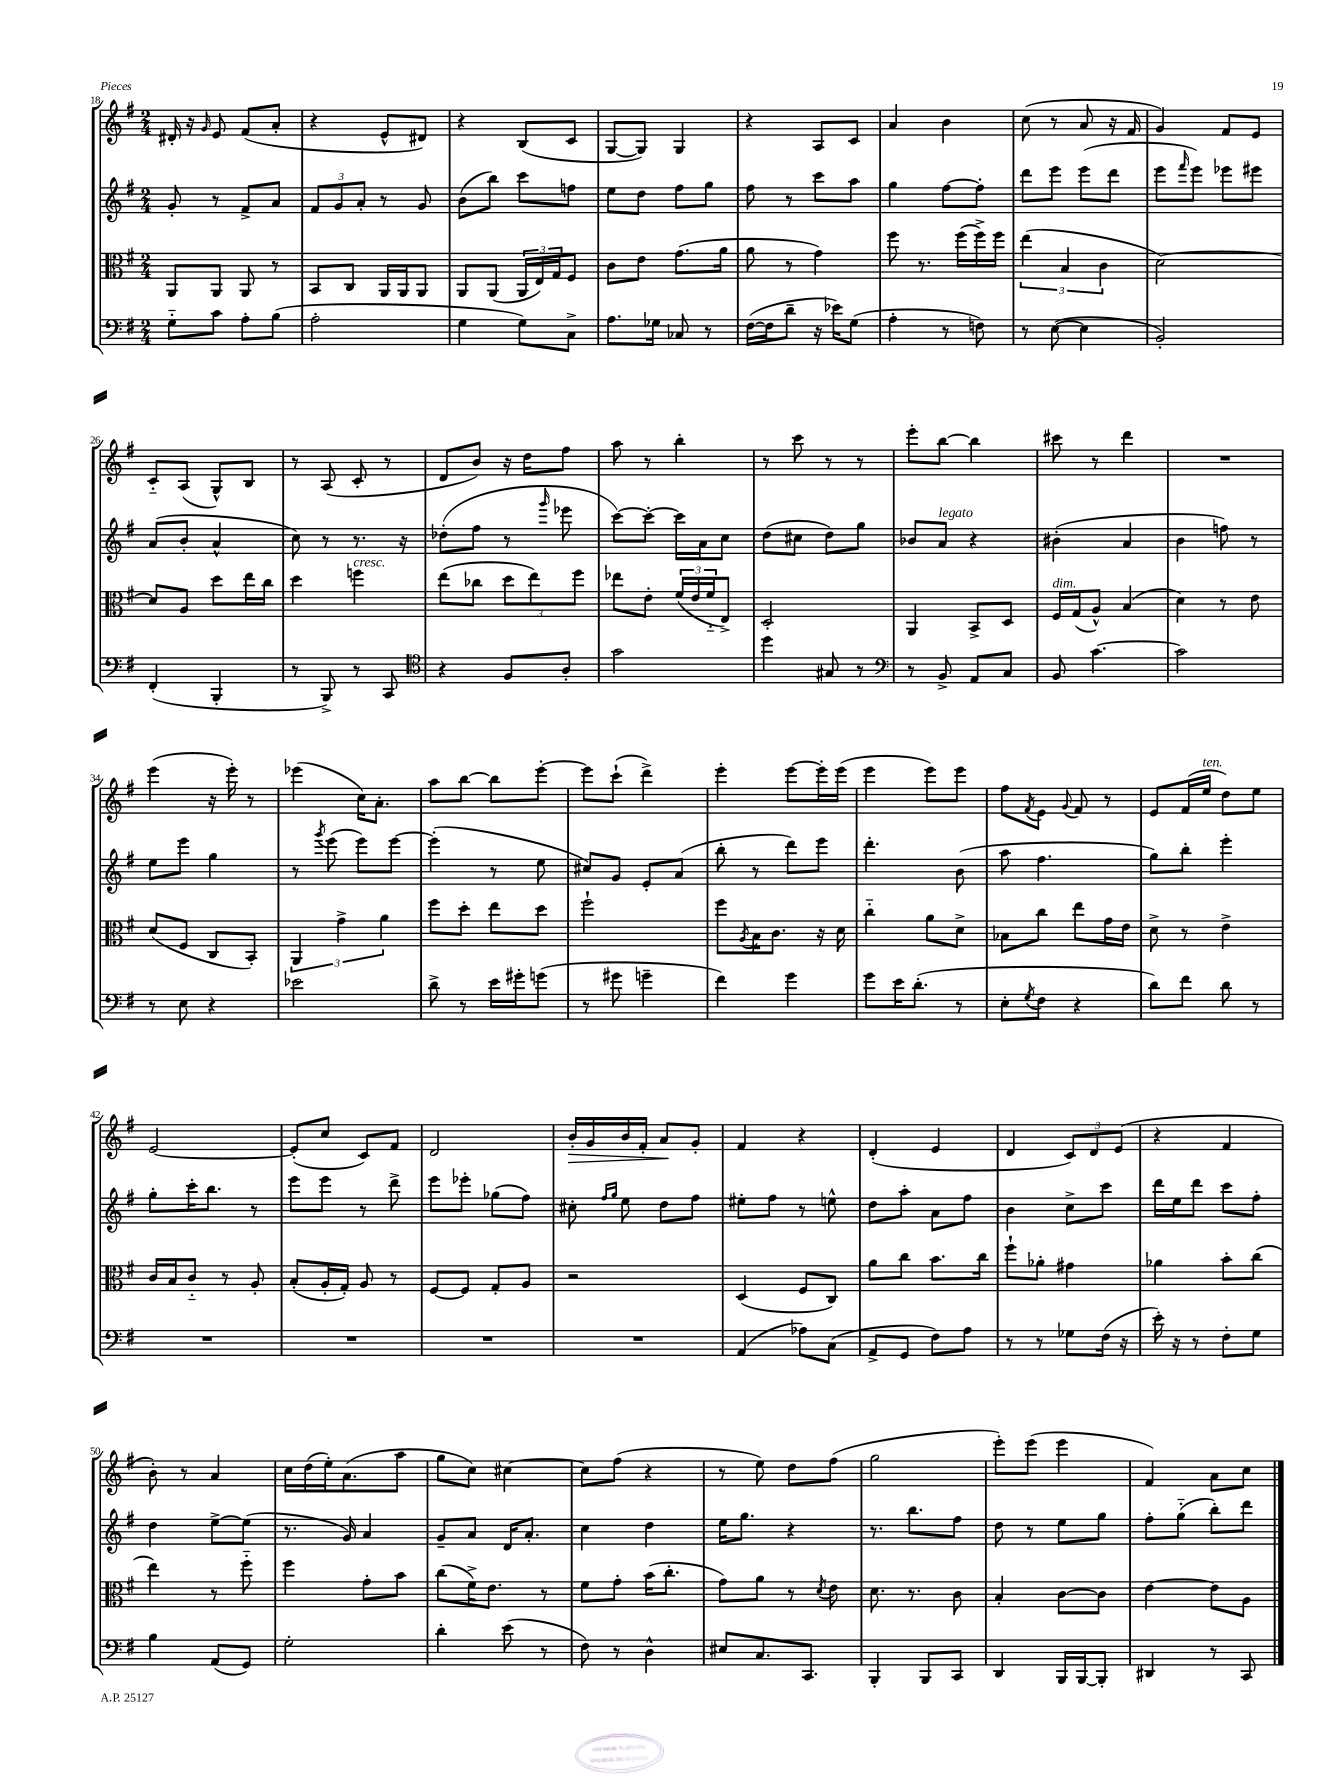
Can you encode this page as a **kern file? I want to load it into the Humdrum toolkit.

**kern	**kern	**kern	**kern	**dynam
*part4	*part3	*part2	*part1	*part1
*staff4	*staff3	*staff2	*staff1	*staff1
*clefF4	*clefC3	*clefG2	*clefG2	*
*k[f#]	*k[f#]	*k[f#]	*k[f#]	*
*M2/4	*M2/4	*M2/4	*M2/4	*
=18	=18	=18	=18	=18
8G\L	8AA/L	8g'/	16d#X'/	.
.	.	.	16r	.
.	.	.	16qqg/	.
8c\J	8AA/J	8r	8e/	.
8A'\L	8AA/	8f#^/L	(8f#/L	.
(8B\J	8r	8a/J	8a'/J	.
=19	=19	=19	=19	=19
2A'\	8BB/L	12f#/L	4r	.
.	.	12g/	.	.
.	8C/J	.	.	.
.	.	12a'/J	.	.
.	16AA/LL	8r	8e^^/L	.
.	16AA/J	.	.	.
.	8AA/J	8g/	8d#X/J)	.
=20	=20	=20	=20	=20
4G\	8AA/L	(8b\L	4r	.
.	(8AA/J	8bb\J)	.	.
8G\L)	24AA/LL	8ccc\L	(8B/L	.
.	24E/)	.	.	.
.	24G/J	.	.	.
8C^\J	8F#/J	8ffn\J	8c/J	.
=21	=21	=21	=21	=21
8.A\L	8c\L	8ee\L	[8G/L	.
.	8e\J	8dd\J	8G/J])	.
16G-X\Jk	.	.	.	.
8C-X/	(8.g\L	8ff#\L	4G/	.
8r	.	8gg\J	.	.
.	16a\Jk	.	.	.
=22	=22	=22	=22	=22
([16F#\LL	8a\	8ff#\	4r	.
16F#\J]	.	.	.	.
8d~\J	8r	8r	.	.
16r	4g\)	8ccc\L	8A/L	.
16e-X\KL)	.	.	.	.
(8G\J	.	8aa\J	8c/J	.
=23	=23	=23	=23	=23
4A'\	8ff#\	4gg\	4a/	.
.	8.r	.	.	.
8r	.	[8ff#\L	4b\	.
.	(16ff#\LL	.	.	.
8Fn\)	16ff#^\)	8ff#'\J]	.	.
.	16ff#\JJ	.	.	.
=24	=24	=24	=24	=24
8r	(6ee\	8ddd\L	(8cc\	.
([8E\	.	8eee\J	8r	.
.	6B/	.	.	.
4E\]	.	(8eee\L	8a/	.
.	6c\	.	.	.
.	.	8ddd\J	16r	.
.	.	.	16f#/	.
=25	=25	=25	=25	=25
2BB'/)	[2d\)	8eee\L	4g/)	.
.	.	16qqfff#/	.	.
.	.	8eee\J)	.	.
.	.	8eee-X\L	8f#/L	.
.	.	8eee#X\J	8e/J	.
!!LO:LB:g=z
=26	=26	=26	=26	=26
(4FF#'/	8d/L]	(8a/L	8c/L	.
.	8A/J	8b'/J	(8A/J	.
4BBB'/	8dd\L	4a^^/	8G^^/L)	.
.	16ee\L	.	8B/J	.
.	16cc\JJ	.	.	.
=27	=27	=27	=27	=27
8r	4dd\	8cc\)	8r	.
8BBB^/)	.	8r	(8A/	.
!	!LO:TX:a:i:t=cresc.	!	!	!
8r	4ffn\	8.r	8c'/	.
8CC/	.	.	8r	.
.	.	16r	.	.
=28	=28	=28	=28	=28
*clefC4	*	*	*	*
4r	(8ee\L	(8dd-X'\L	8d/L	.
.	8cc-X\J	8ff#\J	8b/J)	.
8F#/L	12dd\L	8r	16r	.
.	.	.	16dd\KL	.
.	12ee\)	.	.	.
.	.	16qqggg/	.	.
8A'/J	.	8eee-X\	8ff#\J	.
.	12ff#\J	.	.	.
=29	=29	=29	=29	=29
2g\	8ee-X\L	[8ccc\L)	8aa\	.
.	8e'\J	8ccc'\J_	8r	.
.	(24f#/LL	16ccc\LL]	4bb'\	.
.	24e/	.	.	.
.	.	16a\J	.	.
.	24f#/J	.	.	.
.	8E^/J)	8cc\J	.	.
=30	=30	=30	=30	=30
4dd\	2D'/	(8dd\L	8r	.
.	.	8cc#X\J	8ccc\	.
8G#X/	.	8dd\L)	8r	.
8r	.	8gg\J	8r	.
=31	=31	=31	=31	=31
*clefF4	*	*	*	*
8r	4AA/	8b-X/L	8eee'\L	.
!	!	!LO:TX:a:i:t=legato	!	!
8BB^/	.	8a/J	[8bb\J	.
8AA/L	8BB^/L	4r	4bb\]	.
8C/J	8D/J	.	.	.
=32	=32	=32	=32	=32
!	!LO:TX:a:i:t=dim.	!	!	!
8BB/	16F#/LL	(4b#X'\	8ccc#X\	.
.	(16G/J	.	.	.
[4.c\	8A^^/J)	.	8r	.
.	(4B/	4a/	4ddd\	.
=33	=33	=33	=33	=33
2c\]	4d\)	4b\	2r	.
.	8r	8ffn\)	.	.
.	8e\	8r	.	.
!!LO:LB:g=z
=34	=34	=34	=34	=34
8r	(8d/L	8ee\L	(4eee\	.
8E\	8F#/J	8eee\J	.	.
4r	8C/L	4gg\	16r	.
.	.	.	16eee'\)	.
.	8BB'/J)	.	8r	.
=35	=35	=35	=35	=35
2e-X\	6AA/	8r	(4eee-X\	.
.	.	8qggg/	.	.
.	.	(8eee\	.	.
.	6g^\	.	.	.
.	.	8eee\L)	16cc\KL)	.
.	.	.	8.a'\J	.
.	6a\	.	.	.
.	.	[8eee\J	.	.
=36	=36	=36	=36	=36
8d^\	8ff#\L	(4eee'\]	8aa\L	.
8r	8dd'\J	.	[8bb\J	.
16e\LL	8ee\L	8r	8bb\L]	.
16g#X'\J	.	.	.	.
(8gn\J	8dd\J	8ee\	[8eee'\J	.
=37	=37	=37	=37	=37
8r	2ff#`\	8cc#X/L)	8eee\L]	.
8g#X\	.	8g/J	(8ccc`\J	.
4gn~\	.	8e'/L	4ddd^\)	.
.	.	(8a/J	.	.
=38	=38	=38	=38	=38
4f#\)	8ff#\L	8bb'\	4eee'\	.
.	8qA/	.	.	.
.	16B\K	8r	.	.
.	8.c\J	.	.	.
4g\	.	8ddd\L)	[8eee\L	.
.	16r	8eee\J	16eee'\L]	.
.	16d\	.	(16eee\JJ	.
=39	=39	=39	=39	=39
8g\L	4cc\	4.ddd'\	4eee\	.
16e\K	.	.	.	.
(8.d'\J	.	.	.	.
.	8a\L	.	8eee\L)	.
8r	8d^\J	(8b\	8eee\J	.
=40	=40	=40	=40	=40
8E'\L	8B-X\L	8aa\	8ff#\L	.
8qG/	.	.	8qf#/	.
8F#\J	8cc\J	4.ff#\	8e\J	.
.	.	.	8qqg/	.
4r	8ee\L	.	8f#/	.
.	16g\L	.	8r	.
.	16e\JJ	.	.	.
=41	=41	=41	=41	=41
8d\L)	8d^\	8gg\L)	8e/L	.
8f#\J	8r	8bb'\J	(16f#/L	.
!	!	!	!LO:TX:a:i:t=ten.	!
.	.	.	16ee/JJ	.
8d\	4e^\	4eee'\	8dd\L)	.
8r	.	.	8ee\J	.
!!LO:LB:g=z
=42	=42	=42	=42	=42
2r	16c/LL	8gg'\L	[2e/	.
.	16B/J	.	.	.
.	8c/J	16ccc'\K	.	.
.	.	8.bb\J	.	.
.	8r	.	.	.
.	8A'/	8r	.	.
=43	=43	=43	=43	=43
2r	(8B'/L	8eee\L	(8e'/L]	.
.	16A'/L	8eee\J	8cc/J	.
.	16G'/JJ)	.	.	.
.	8A/	8r	8c/L)	.
.	8r	8ddd^\	8f#/J	.
=44	=44	=44	=44	=44
2r	[8F#/L	8eee\L	2d/	.
.	8F#/J]	8eee-X'\J	.	.
.	8G'/L	(8gg-X\L	.	.
.	8A/J	8ff#\J)	.	.
=45	=45	=45	=45	=45
!	!	!	!	!LO:HP:b
2r	2r	8cc#X'\	16b'/LL	>
.	.	.	16g/	.
.	.	16qqff#/LL	.	.
.	.	16qqgg/JJ	.	.
.	.	8ee\	16b/	.
.	.	.	16f#'/JJ	.
.	.	8dd\L	8a/L	.
.	.	8ff#\J	8g'/J	]
=46	=46	=46	=46	=46
(4AA/	(4D/	8ee#X'\L	4f#/	.
.	.	8ff#\J	.	.
8A-X\L)	8F#/L	8r	4r	.
(8C\J	8C/J)	8een^^\	.	.
=47	=47	=47	=47	=47
8AA^/L	8a\L	8dd\L	(4d'/	.
8GG/J	8cc\J	8aa'\J	.	.
8F#\L)	8.b\L	8a\L	4e/	.
8A\J	.	8ff#\J	.	.
.	16cc\Jk	.	.	.
=48	=48	=48	=48	=48
8r	8ff#`\L	4b\	4d/	.
8r	8a-X'\J	.	.	.
8G-X\L	4g#X\	8cc^\L	12c/L)	.
.	.	.	12d/	.
(16F#\Jk	.	8ccc\J	.	.
.	.	.	(12e/J	.
16r	.	.	.	.
=49	=49	=49	=49	=49
16e'\)	4a-X\	16ddd\LL	4r	.
16r	.	16ee\J	.	.
8r	.	8ddd\J	.	.
8F#'\L	8b'\L	8ccc\L	4f#/	.
8G\J	(8cc\J	8ff#'\J	.	.
!!LO:LB:g=z
=50	=50	=50	=50	=50
4B\	4ee\)	4dd\	8b'\)	.
.	.	.	8r	.
(8AA/L	8r	[8ee^\L	4a/	.
8GG/J)	8ff#\	(8ee\J]	.	.
=51	=51	=51	=51	=51
2G'\	4ff#\	8.r	16cc\LL	.
.	.	.	(16dd\	.
.	.	.	16ee'\J)	.
.	.	16g/)	(8.a\	.
.	8g'\L	4a/	.	.
.	8b\J	.	8aa\J	.
=52	=52	=52	=52	=52
4d'\	(8cc\L	8g~/L	8gg\L	.
.	16f#^\K)	8a/J	8cc\J)	.
.	8.e\J	.	.	.
(8e\	.	16d/KL	[4cc#X\	.
.	.	8.a'/J	.	.
8r	8r	.	.	.
=53	=53	=53	=53	=53
8F#\)	8f#\L	4cc\	8cc#\L]	.
8r	8g'\J	.	(8ff#\J	.
4D^^\	(16b\KL	4dd\	4r	.
.	8.cc'\J	.	.	.
=54	=54	=54	=54	=54
8E#X/L	8g\L)	16ee\KL	8r	.
.	.	8.gg\J	.	.
8.C/	8a\J	.	8ee\)	.
.	8r	4r	8dd\L	.
8.CC/J	.	.	.	.
.	8qd/	.	.	.
.	8e\	.	(8ff#\J	.
=55	=55	=55	=55	=55
4BBB'/	8.d\	8.r	2gg\	.
.	8.r	8.bb\L	.	.
8BBB/L	.	.	.	.
8CC/J	8c\	8ff#\J	.	.
=56	=56	=56	=56	=56
4DD/	4B'/	8dd\	8eee'\L)	.
.	.	8r	(8eee\J	.
16BBB/LL	[8c\L	8ee\L	4eee\	.
[16BBB/J	.	.	.	.
8BBB'/J]	8c\J]	8gg\J	.	.
=57	=57	=57	=57	=57
4DD#X/	[4e\	8ff#'\L	4f#/)	.
.	.	(8gg\J	.	.
8r	8e\L]	8bb'\L)	8a\L	.
8CC/	8A\J	8ddd\J	8cc\J	.
==	==	==	==	==
*-	*-	*-	*-	*-
